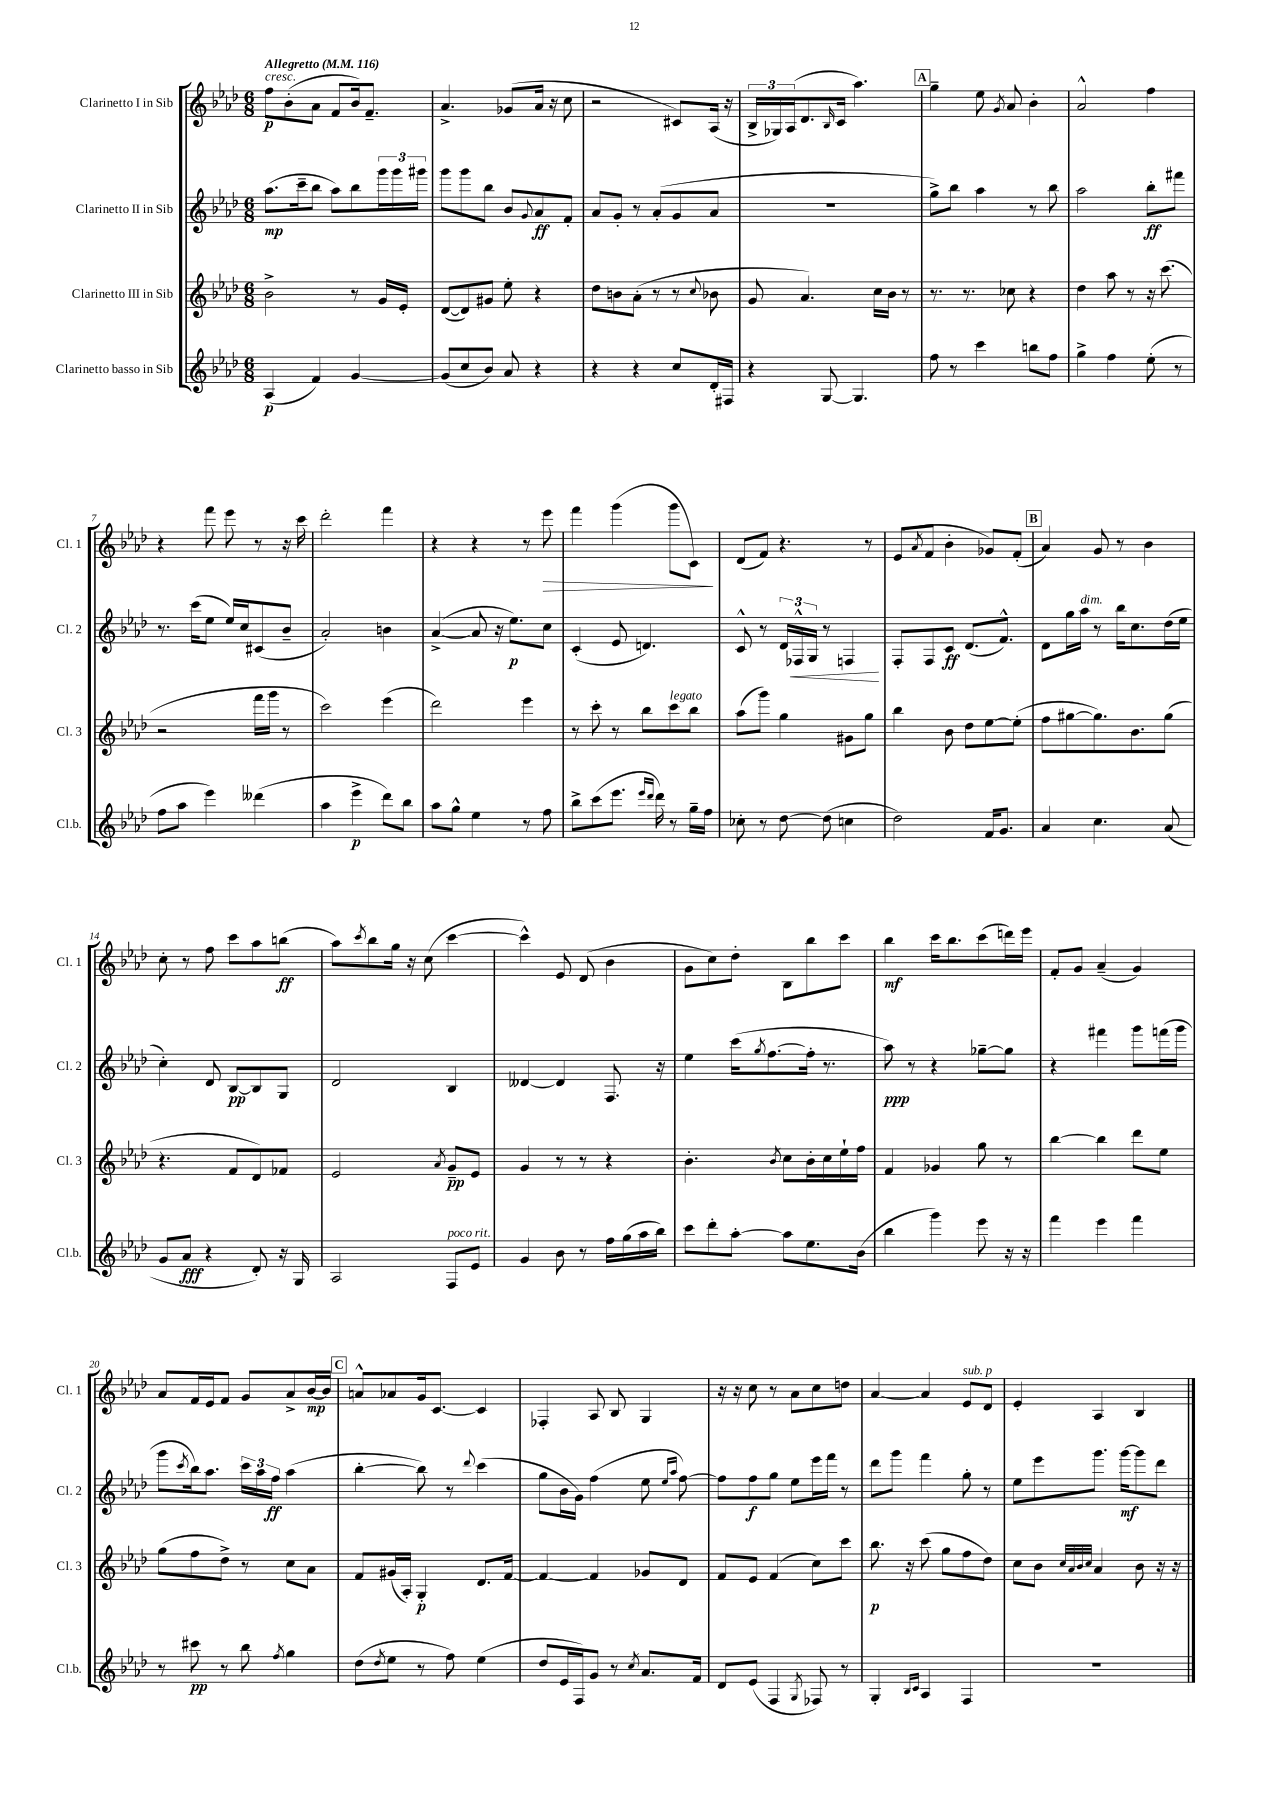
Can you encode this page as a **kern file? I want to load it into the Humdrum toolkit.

**kern	**kern	**kern	**kern
*staff4	*staff3	*staff2	*staff1
*clefG2	*clefG2	*clefG2	*clefG2
*k[b-e-a-d-]	*k[b-e-a-d-]	*k[b-e-a-d-]	*k[b-e-a-d-]
*M6/8	*M6/8	*M6/8	*M6/8
*MM116	*MM116	*MM116	*MM116
(4A-	2b-^	(8.aa-	8ff
.	.	.	(8b-'
.	.	16ccc~	.
4f)	.	8bb-	8a-
.	.	8aa-)	8f
[4g	8r	8bb-	16b-)
.	.	.	8.f~
.	16g	24ggg	.
.	.	24ggg	.
.	16e-'	.	.
.	.	24ggg#	.
=	=	=	=
(8g]	([8d-	8ggg	4.a-^
8cc	8d-])	8ggg	.
8b-)	8g#	8bb-	.
8a-	8ee-'	8b-	(8g-
.	.	8qqg	.
4r	4r	8a-	16a-
.	.	.	16r
.	.	8f'	8cc
=	=	=	=
4r	8dd-	8a-	2r
.	8b	8g'	.
4r	(8a-'	8r	.
.	8r	(8a-'	.
8cc	8r	8g	8c#)
.	8qqcc	.	.
16d-'	8b-	8a-	(16A-
16F#	.	.	16r
=	=	=	=
4r	8g	2.r	24B-^
.	.	.	24G-)
.	.	.	(24A-
.	4.a-)	.	8.d-
[8G	.	.	.
.	.	.	16qqB-
.	.	.	16c
4.G]	.	.	4.aa-)
.	16cc	.	.
.	16b-	.	.
.	8r	.	.
=	=	=	=
8ff	8.r	8gg^)	4gg~
8r	.	8bb-	.
.	8.r	.	.
4ccc	.	4aa-	8ee-
.	.	.	8qg
.	8cc-	.	8a-
8bb	4r	8r	4b-'
8ff	.	8bb-	.
=	=	=	=
4gg^	4dd-	2aa-	2a-^^
4ff	8aa-	.	.
.	8r	.	.
(8ee-'	16r	8bb-'	4ff
.	(8.ccc	.	.
8r	.	8fff#	.
=	=	=	=
8ff	2r	8.r	4r
8aa-	.	.	.
.	.	(16ccc	.
4eee-)	.	8ee-	8fff
.	.	16ee-)	8eee-
.	.	16cc	.
(4ddd--	16fff	(8c#	8r
.	16ggg	.	.
.	8r	8b-~	16r
.	.	.	16ccc
=	=	=	=
4aa-	2ccc)	2a-')	2ddd-'
4eee-^	.	.	.
8ddd-)	(4eee-	4b	4fff
8bb-	.	.	.
=	=	=	=
8aa-	2ddd-)	([4a-^	4r
8gg^^	.	.	.
4ee-	.	8a-]	4r
.	.	16r	.
.	.	8.ee-)	.
8r	4eee-	.	8r
8ff	.	8cc	8eee-
=	=	=	=
8bb-^	8r	(4c'	4fff
(8ccc	8ccc'	.	.
8.eee-	8r	8e-	(4ggg
.	8bb-	4.d)	.
16qqeee-	.	.	.
16qqddd-	.	.	.
16ddd-)	.	.	.
8r	8ccc	.	8ggg
16gg~	8bb-	.	8c)
16ff	.	.	.
=	=	=	=
8cc-'	(8aa-	8c^^	(8d-
8r	8ggg)	8r	8f)
[8dd-	4gg	24d-	4.r
.	.	24F-^^	.
.	.	24G	.
(8dd-]	.	8r	.
4cc	8g#	4F	.
.	8gg	.	8r
=	=	=	=
2dd-)	4bb-	8F'	(8e-
.	.	.	8qa-
.	.	8F	8f
.	8b-	8c	4b-'
.	8dd-	(8.d-	.
16f	[8ee-	.	8g-)
8.g	.	8.f^^)	.
.	(8ee-']	.	(8f'
=	=	=	=
4a-	8ff	8d-	4a-)
.	[8gg#	16gg	.
.	.	16aa-	.
4.cc	8.gg#])	8r	8g
.	.	16bb-	8r
.	8.b-	8.cc	.
.	.	.	4b-
(8a-	(8gg#	(16dd-	.
.	.	16ee-	.
=	=	=	=
8g	4.r	4cc')	8cc'
8a-	.	.	8r
4r	.	8d-	8ff
.	8f	[8B-	8ccc
8d-')	8d-)	8B-]	8aa-
16r	8f-	8G	(8bb
16G	.	.	.
=	=	=	=
2A-	2e-	2d-	8aa-)
.	.	.	8qccc
.	.	.	8bb-
.	.	.	16gg
.	.	.	16r
.	.	.	(8cc
.	8qa-	.	.
8F	8g~	4B-	[4ccc
8e-	8e-	.	.
=	=	=	=
4g	4g	[4d--	4ccc^^])
8b-	8r	4d--]	8e-
8r	8r	.	(8d-
16ff	4r	8.F	4b-
(16gg	.	.	.
16aa-	.	.	.
16bb-)	.	16r	.
=	=	=	=
8ccc	4.b-'	4ee-	8g
8ddd-'	.	.	8cc)
[8aa-'	.	(16ccc	8dd-'
.	.	8qgg	.
.	.	[8.ff	.
.	8qb-	.	.
8aa-]	8cc	.	8B-
8.ee-	16b-'	16ff']	8bb-
.	16cc	8.r	.
.	16ee-`	.	8ccc
(16b-	16ff	.	.
=	=	=	=
4bb-	4f	8aa-)	4bb-
.	.	8r	.
4ggg)	4g-	4r	16ccc
.	.	.	8.bb-
8eee-	8gg	[8gg-~	(8ccc
16r	8r	8gg-]	16ddd)
16r	.	.	16eee-
=	=	=	=
4fff	[4bb-	4r	8f'
.	.	.	8g
4eee-	4bb-]	4fff#	(4a-~
4fff	8ddd-	8ggg	4g)
.	8ee-	(16fff	.
.	.	16ggg	.
=	=	=	=
8r	(8gg	8ggg	8a-
.	.	8qccc	.
8ccc#	8ff	16bb-)	16f
.	.	8.aa-	16e-
8r	8dd-^)	.	8f
8bb-	8r	24ccc	8g
.	.	24aa-	.
.	.	24ff	.
8qff	.	.	.
4gg	8cc	(4aa-	8a-^
.	8a-	.	[16b-
.	.	.	16b-]
=	=	=	=
(8dd-	8f	[4bb-'	8a^^
8qdd-	.	.	.
8ee-	(16g#	.	8a-
.	16A-')	.	.
8r	4G'	8bb-])	16g
.	.	.	[8.c
8ff)	.	8r	.
.	.	8qqddd-	.
(4ee-	8.d-	(4ccc	4c]
.	[16f	.	.
=	=	=	=
8dd-	4f_	8gg	4F-'
16e-	.	16b-	.
16F)	.	16g)	.
8g	4f]	(4ff	8A-
8r	.	.	8B-
8qcc	.	.	.
8.a-	8g-	8ee-	4G
.	.	16qqee-	.
.	.	16qqaa-	.
.	8d-	[8ff)	.
16f	.	.	.
=	=	=	=
8d-	8f	8ff]	16r
.	.	.	16r
(8e-	8e-	8ff	8cc
4F	(4f	8gg	8r
.	.	8ee-	8a-
8qG	.	.	.
8F-)	8cc)	16eee-	8cc
.	.	16fff	.
8r	8ccc	8r	8dd
=	=	=	=
4G'	8.bb-	8ddd-	[4a-
.	.	8ggg	.
.	16r	.	.
16qqB-	.	.	.
16qqc	.	.	.
4A-	(8ccc	4fff	4a-]
.	8gg	.	.
4F	8ff	8gg'	8e-
.	8dd-)	8r	8d-
=	=	=	=
2.r	8cc	8ee-	4e-'
.	8b-	8eee-	.
.	32qqcc	.	.
.	32qqa-	.	.
.	32qqb-	.	.
.	32qqcc	.	.
.	4a-	8.ggg	4A-
.	.	[16ggg	.
.	8b-	8ggg]	4B-
.	16r	8ddd-	.
.	16r	.	.
==	==	==	==
*-	*-	*-	*-
